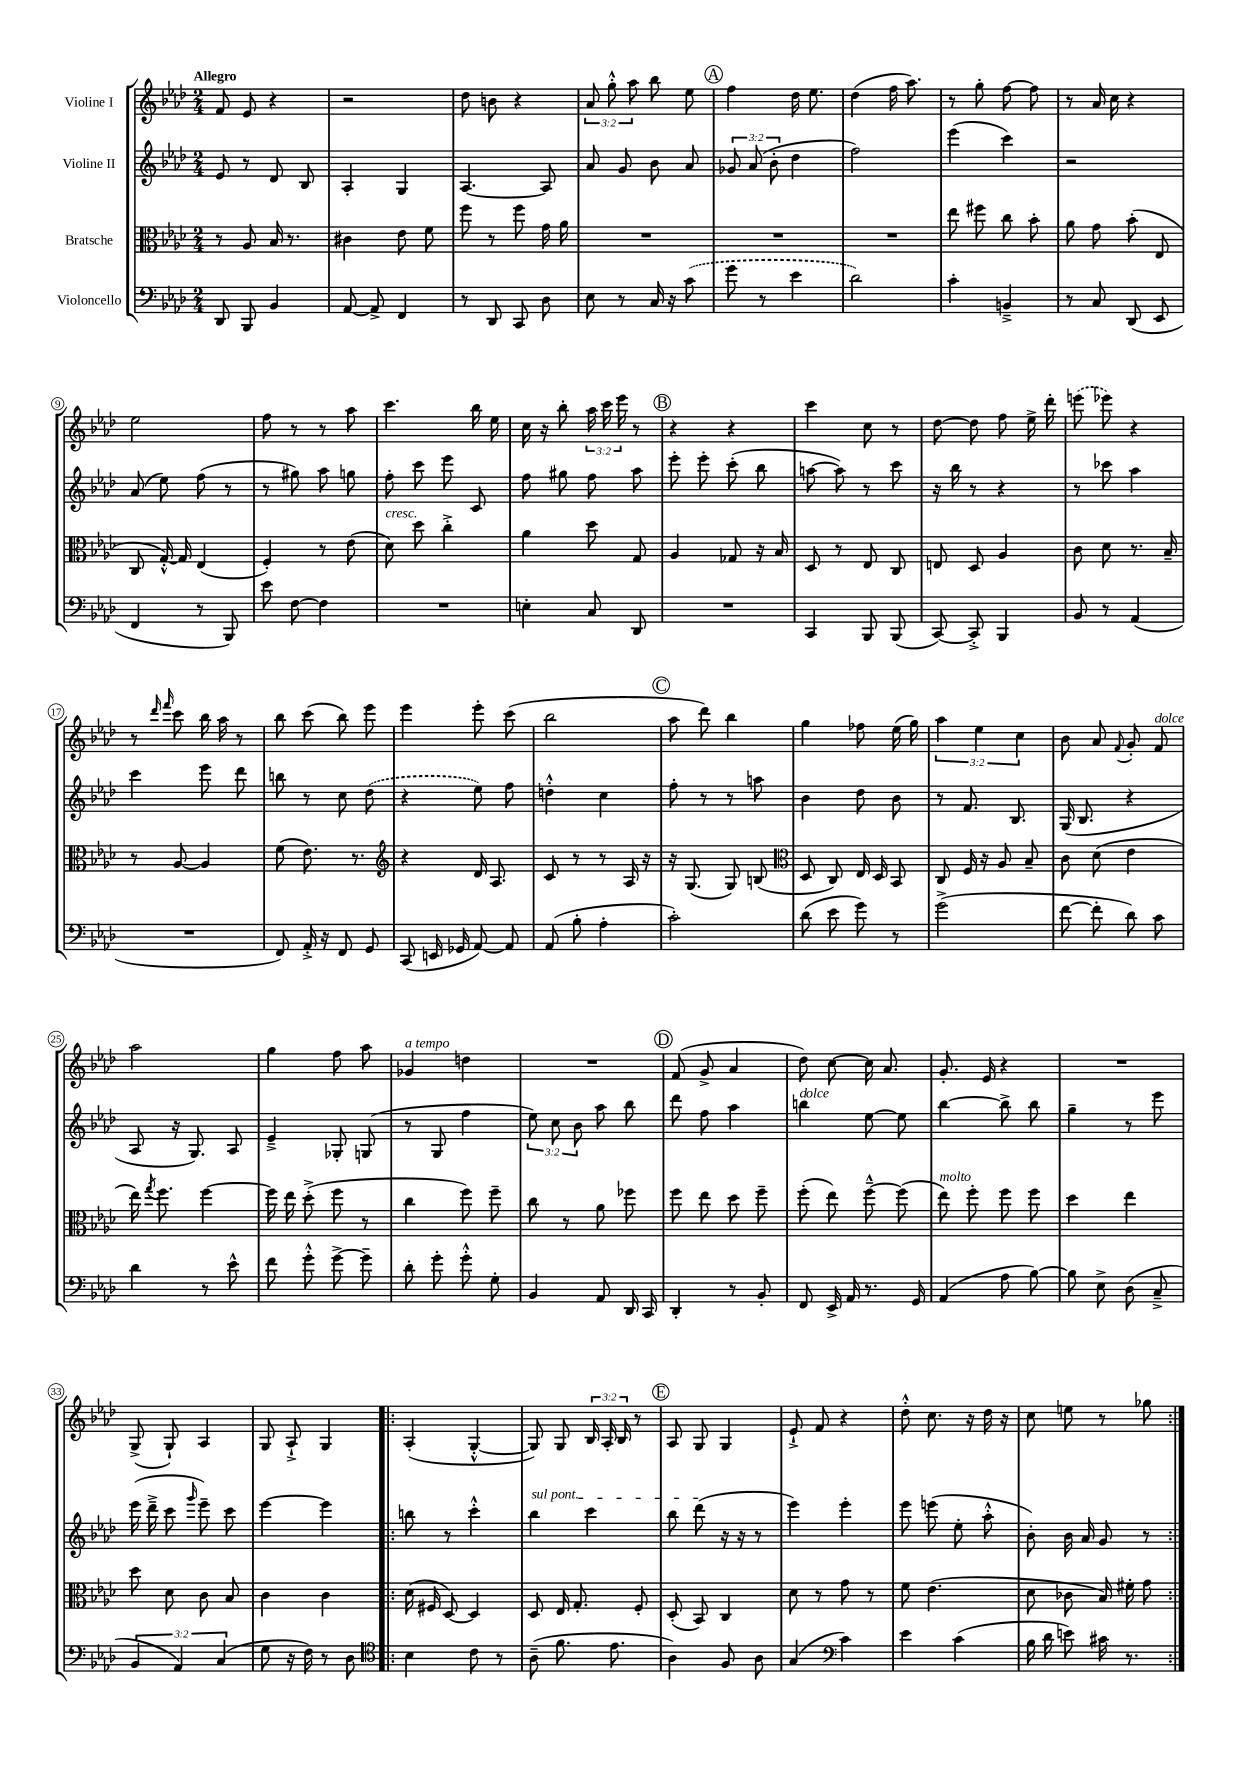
<<
\new StaffGroup <<
\new Staff = "s0" \with { instrumentName = "Violine I" } {
    \clef treble \key aes \major \numericTimeSignature \time 2/4 \override Staff.TupletNumber.text = #tuplet-number::calc-fraction-text \tempo "Allegro"
    \autoBeamOff f'8 ees'8 r4 |
    r2 |
    des''8 b'8 r4 |
    \tuplet 3/2 { aes'8 g''8-.-^ aes''8 } bes''8 ees''8 |
    \mark \markup { \circle "A" } f''4 des''16 ees''8. |
    des''4( f''16 aes''8.) |
    r8 g''8-. f''8~ f''8 |
    r8 aes'16 c''16 r4 |
    ees''2 |
    f''8 r8 r8 aes''8 |
    c'''4. bes''16 ees''16 |
    c''16 r16 bes''8-. \tuplet 3/2 { aes''16 c'''16 ees'''16 } r8 |
    \mark \markup { \circle "B" } r4 r4 |
    c'''4 c''8 r8 |
    des''8~ des''8 f''8 ees''16-> des'''16-. |
    \once \slurDashed e'''8( ees'''8) r4 |
    r8 \grace { des'''16 f'''16 } c'''8 bes''16 aes''16 r8 |
    bes''8 c'''8( bes''8) ees'''8 |
    ees'''4 ees'''8-. c'''8( |
    bes''2 |
    \mark \markup { \circle "C" } aes''8 des'''8) bes''4 |
    g''4 fes''8 ees''16( g''16) |
    \tuplet 3/2 { aes''4 ees''4 c''4 } |
    bes'8 aes'8 \appoggiatura { f'8 } g'8-. f'8^\markup { \italic "dolce" } |
    aes''2 |
    g''4 f''8 aes''8 |
    ges'4^\markup { \italic "a tempo" } d''4 |
    R2 |
    \mark \markup { \circle "D" } f'8( g'8-> aes'4 |
    des''8) c''8~ c''16 aes'8. |
    g'8.-. ees'16 r4 |
    R2 |
    g8->( g8-!) aes4 |
    g8 aes8-!-> g4 |
    \repeat volta 2 { aes4-.( g4~-.-^ |
    g8) g8 \tuplet 3/2 { bes16 aes16-. bes16 } r8 |
    \mark \markup { \circle "E" } aes8 g8 g4 |
    ees'8-!-> f'8 r4 |
    des''8-.-^ c''8. r16 des''16 r16 |
    c''8 e''8 r8 ges''8 | }
}
\new Staff = "s1" \with { instrumentName = "Violine II" } {
    \clef treble \key aes \major \numericTimeSignature \time 2/4 \override Staff.TupletNumber.text = #tuplet-number::calc-fraction-text
    \autoBeamOff ees'8 r8 des'8 bes8 |
    aes4-. g4 |
    aes4.~ aes8 |
    aes'8 g'8 bes'8 aes'8 |
    \mark \markup { \circle "A" } \tuplet 3/2 { ges'8 aes'8( bes'8-. } des''4 |
    f''2) |
    ees'''4( c'''4) |
    r2 |
    aes'8( ees''8) f''8( r8 |
    r8 gis''8) aes''8 g''8 |
    f''8-. c'''8 ees'''8 c'8 |
    f''8 gis''8 f''8 aes''8 |
    \mark \markup { \circle "B" } ees'''8-. ees'''8-. c'''8-.( bes''8 |
    a''8~ a''8) r8 c'''8 |
    r16 bes''16 r8 r4 |
    r8 ces'''8 aes''4 |
    c'''4 ees'''8 des'''8 |
    b''8 r8 c''8 \once \slurDashed des''8( |
    r4 ees''8) f''8 |
    d''4-.-^ c''4 |
    \mark \markup { \circle "C" } f''8-. r8 r8 a''8 |
    bes'4 des''8 bes'8 |
    r8 f'8. bes8. |
    g16( bes8. r4 |
    aes8 r16 g8.) aes8 |
    ees'4---> ges8-. g8( |
    r8 g8 f''4 |
    \tuplet 3/2 { ees''8) c''8 bes'8 } aes''8 bes''8 |
    \mark \markup { \circle "D" } des'''8 f''8 aes''4 |
    b''4^\markup { \italic "dolce" } ees''8~ ees''8 |
    bes''4~ bes''8-> bes''8 |
    g''4-- r8 ees'''8 |
    ees'''16( des'''16---> c'''8 \grace { g'''16 } ees'''8--) c'''8 |
    ees'''4~ ees'''4 |
    \repeat volta 2 { b''8 r8 c'''4-.-^ |
    \once \override TextSpanner.bound-details.left.text = \markup { \italic "sul pont." } bes''4\startTextSpan c'''4 |
    \mark \markup { \circle "E" } bes''8 des'''8\stopTextSpan( r16 r16 r8 |
    ees'''4) ees'''4-. |
    ees'''8 e'''8( ees''8-. aes''8-.-^ |
    bes'8-.) bes'16 aes'16 g'8 r8 | }
}
\new Staff = "s2" \with { instrumentName = "Bratsche" } {
    \clef alto \key aes \major \numericTimeSignature \time 2/4
    \autoBeamOff r8 aes8 bes16 r8. |
    cis'4 ees'8 f'8 |
    f''8 r8 f''8 g'16 aes'16 |
    R2 |
    \mark \markup { \circle "A" } R2 |
    R2 |
    ees''8 fis''8 c''8 bes'8-. |
    aes'8 g'8 bes'8-.( ees8 |
    c8 g16~-.-^) g16 ees4( |
    f4-.) r8 ees'8( |
    des'8^\markup { \italic "cresc." }) des''8 c''4-.-> |
    aes'4 des''8 g8 |
    \mark \markup { \circle "B" } aes4 ges8 r16 bes16 |
    des8 r8 ees8 c8 |
    e8 des8 aes4 |
    c'8 des'8 r8. bes16-- |
    r8 aes8~ aes4 |
    f'8( ees'8.) r8. |
    \clef treble r4 des'16 aes8. |
    c'8 r8 r8 aes16 r16 |
    \mark \markup { \circle "C" } r16 g8.( g8) b8( |
    \clef alto des8 c8) ees16 des16 bes,8 |
    c8 f16 r16 aes8 bes8-- |
    c'8 des'8( ees'4 |
    ees''16) \acciaccatura { g''8 } f''8. f''4~ |
    f''16 ees''16 des''8-.->( f''8 r8 |
    c''4 f''8) f''8-- |
    c''8 r8 aes'8 fes''8 |
    \mark \markup { \circle "D" } f''8 ees''8 des''8 f''8-- |
    f''8-.( ees''8) f''8~---^ f''8( |
    ees''8^\markup { \italic "molto" }) f''8-. f''8 f''8 |
    des''4 ees''4 |
    des''8 des'8 c'8 bes8 |
    c'4 c'4 |
    \repeat volta 2 { des'16( fis16 des8~) des4 |
    des8 ees16 g8.-. f8-. |
    \mark \markup { \circle "E" } des8-.( bes,8) c4 |
    des'8 r8 g'8 r8 |
    f'8 ees'4.( |
    des'8 ces'8 bes16) fis'16-. g'8 | }
}
\new Staff = "s3" \with { instrumentName = "Violoncello" } {
    \clef bass \key aes \major \numericTimeSignature \time 2/4 \override Staff.TupletNumber.text = #tuplet-number::calc-fraction-text
    \autoBeamOff des,8 bes,,8 bes,4 |
    aes,8~ aes,8-> f,4 |
    r8 des,8 c,8 des8 |
    ees8 r8 c16 r16 \once \slurDashed c'8( |
    \mark \markup { \circle "A" } g'8 r8 ees'4 |
    des'2) |
    c'4-. b,4---> |
    r8 c8 des,8( ees,8 |
    f,4 r8 bes,,8) |
    ees'8 f8~ f4 |
    R2 |
    e4-. c8 des,8 |
    \mark \markup { \circle "B" } R2 |
    c,4 bes,,8 bes,,8( |
    c,8~) c,8-.-> bes,,4 |
    bes,8 r8 aes,4( |
    R2 |
    f,8) aes,16-.-> r16 f,8 g,8 |
    c,8( e,16 ges,16 aes,8~) aes,8 |
    aes,8( bes8-. aes4-. |
    \mark \markup { \circle "C" } c'2-.) |
    des'8( ees'8 g'8) r8 |
    g'2->( |
    f'8~ f'8-. des'8) c'8 |
    des'4 r8 ees'8-^ |
    f'8 g'8-.-^ g'8~-> g'8-- |
    des'8-. g'8-. g'8-.-^ g8-. |
    bes,4 aes,8 des,16 c,16 |
    \mark \markup { \circle "D" } des,4-. r8 bes,8-. |
    f,8 ees,16-> aes,16 r8. g,16 |
    aes,4( aes8 bes8~) |
    bes8 ees8-> des8( c8---> |
    \tuplet 3/2 { bes,4 aes,4) c4( } |
    g8 r16 f16) r8 des8 |
    \repeat volta 2 { \clef tenor bes4 c'8 r8 |
    aes8--( f'8. ees'8. |
    \mark \markup { \circle "E" } aes4) f8 aes8 |
    g4( \clef bass c'4) |
    ees'4 c'4( |
    bes16 des'16 e'8) cis'16 r8. | }
}
>>
>>
\layout { \context { \Score \override BarNumber.stencil = #(make-stencil-circler 0.1 0.3 ly:text-interface::print) } }
